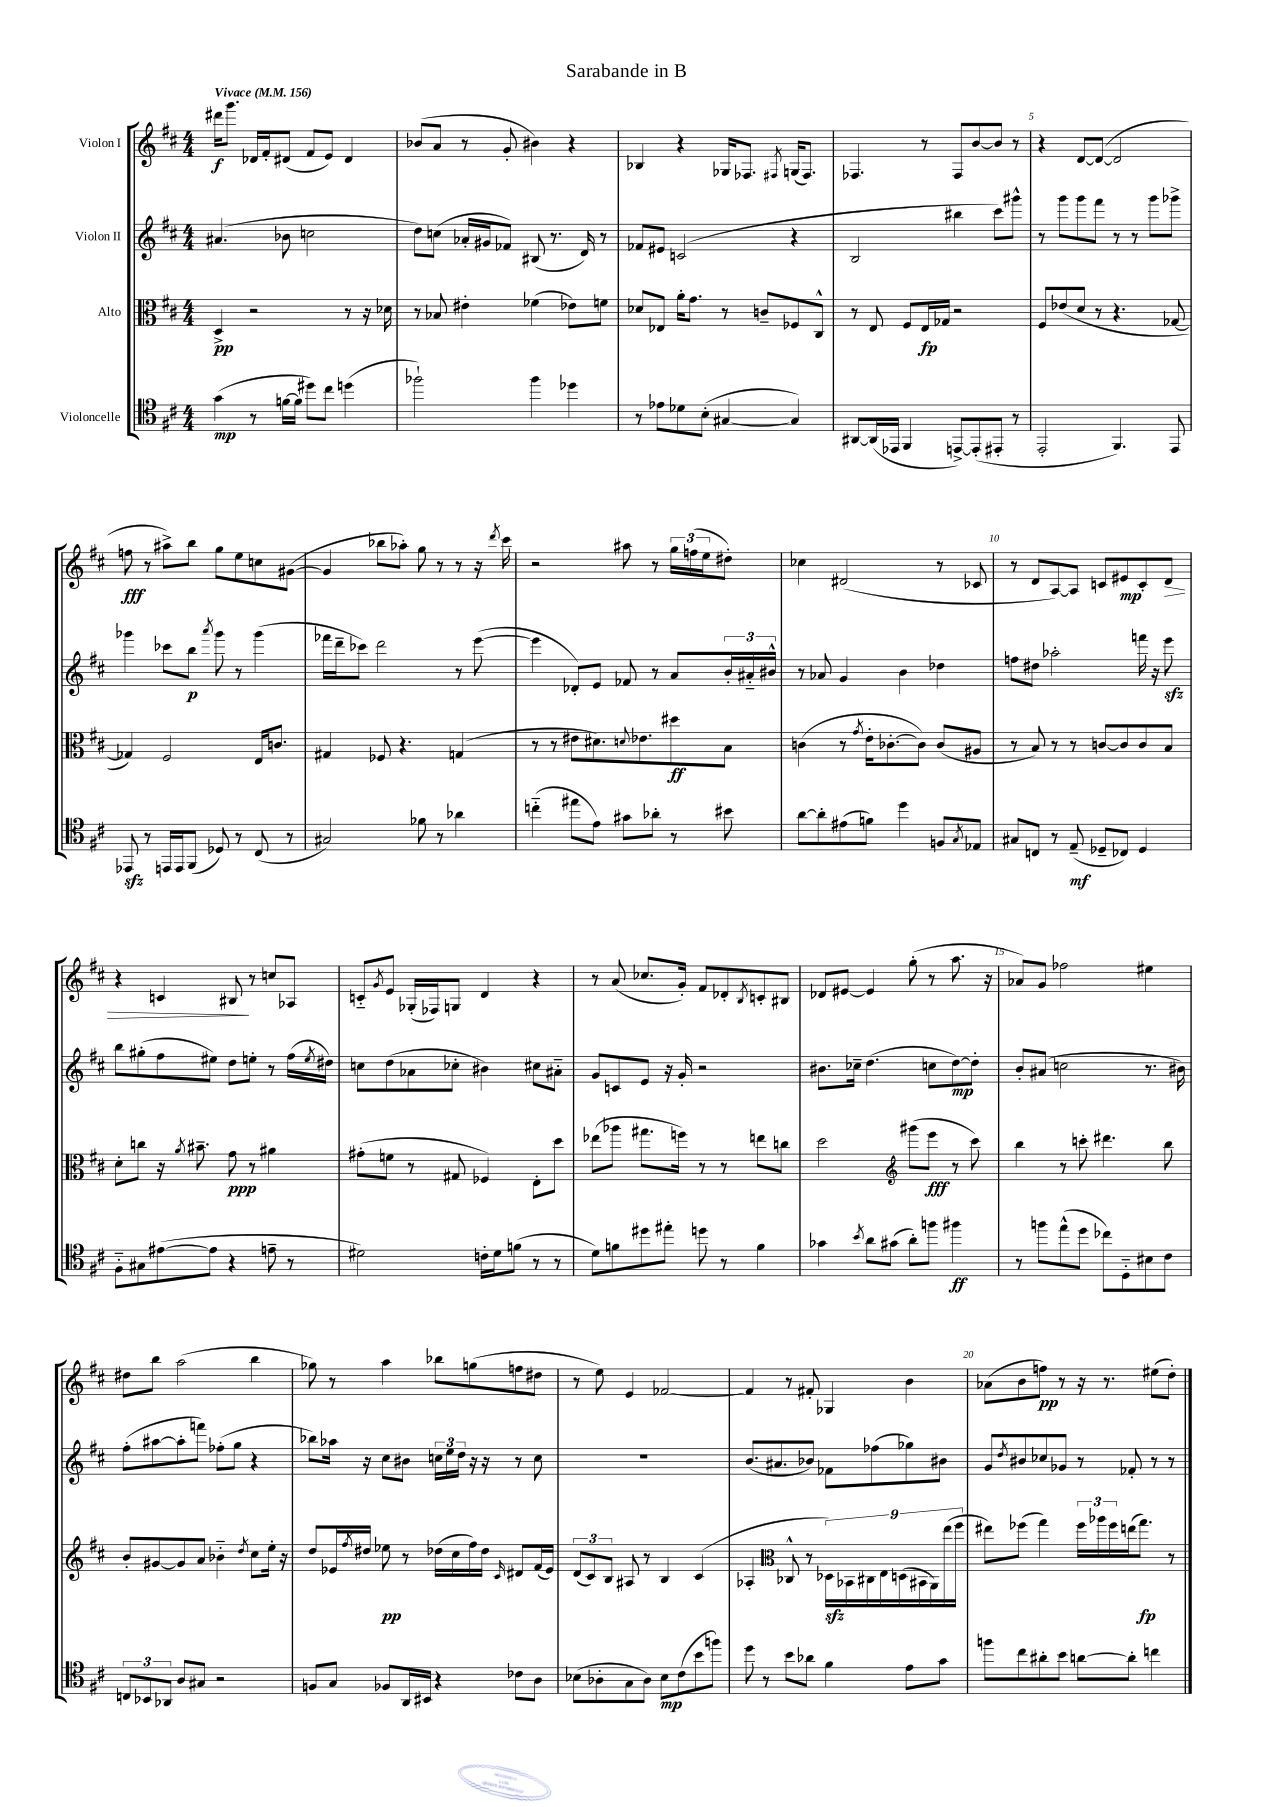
\header { title = "Sarabande in B" }
<<
\new StaffGroup <<
\new Staff = "s0" \with { instrumentName = "Violon I" } {
    \clef treble \key d \major \numericTimeSignature \time 4/4 \tempo "Vivace" 4 = 156
    dis'''16\f g'''8. des'16 fis'16-. dis'8( fis'8 e'8) dis'4 |
    bes'8( a'8 r8 g'8-. bis'4) r4 |
    bes4 r4 ges16 fes8. \acciaccatura { fis8 } g16( fis8.) |
    fes4. r8 fes8 b'8~ b'8 r8 |
    r4 d'8~ d'8~( d'2 |
    f''8\fff r8 ais''8->) b''8 g''8 e''8 c''8 gis'8~( |
    gis'4 bes''8 aes''8-.) g''8 r8 r8 r16 \acciaccatura { d'''8 } cis'''16 |
    r2 ais''8 r8 \tuplet 3/2 { g''16 f''16( e''16 } dis''8-.) |
    ces''4 dis'2( r8 ces'8 |
    r8 d'8 a8~) a8 c'8 eis'8\mp c'8-. d'8\> |
    r4 c'4 bis8\! r8 c''8 aes8 |
    c'8-_ \acciaccatura { g'8 } e'8 ges16-.( fes16) g8 d'4 r4 |
    r8 a'8( ces''8. g'16-.) fis'8 des'8-. \acciaccatura { b8 } c'8-. bis8 |
    des'8 eis'8~ eis'4 g''8-.( r8 a''8. r16 |
    aes'8) g'8 fes''2 eis''4 |
    dis''8 b''8 a''2( b''4 |
    ges''8) r8 a''4 bes''8 g''8( f''8 dis''8 |
    r8 e''8) e'4 fes'2~ |
    fes'4 r8 fis'8-. ges4 b'4 |
    aes'8( b'8 f''8\pp) r8 r16 r8. eis''8( d''8-.) \bar "|." |
}
\new Staff = "s1" \with { instrumentName = "Violon II" } {
    \clef treble \key d \major \numericTimeSignature \time 4/4
    ais'4.( bes'8 c''2 |
    d''8) c''8( aes'16-. gis'16 fes'8) bis8( r8. d'16) r8 |
    fes'8 eis'8 c'2( r4 |
    b2 bis''4 cis'''8) gis'''8-^ |
    r8 g'''8 g'''8 fis'''8 r8 r8 g'''8 ges'''8-> |
    ges'''4 ces'''8 b''8\p \acciaccatura { a'''8 } ges'''8 r8 ges'''4( |
    fes'''16 d'''16-- ces'''8) d'''2 r8 e'''8~( |
    e'''4 des'8-.) e'8 fes'8 r8 a'8 \tuplet 3/2 { b'16-. ais'16-_ bis'16-^ } |
    r8 aes'8 g'4 b'4 des''4 |
    f''8 dis''8 aes''2-. f'''16 r16 e'''8\sfz |
    b''8 gis''8-.( fis''8 eis''8) d''8 e''8-. r8 fis''16( \acciaccatura { e''8 } dis''16) |
    c''8 d''8( aes'8 ces''8-. bis'4) cis''8 ais'8-_ |
    g'8 c'8 e'8 r16 g'16-. r2 |
    bis'8. ces''16-- d''4.( c''8 d''8~\mp) d''8-. |
    b'8-. ais'8( c''2 r8. bis'16) |
    fis''8-.( ais''8~ ais''8-. f'''8) fes''8-.( g''8 r4 |
    bes''8) aes''16 r16 cis''8 bis'8 \tuplet 3/2 { c''16 e''16 d''16 } r16 r16 r8 c''8 |
    R1 |
    b'8.( ais'8. bes'8) fes'8 fes''8( ges''8) bis'8 |
    g'8 \acciaccatura { d''8 } bis'8 ces''8 ges'8 r8 fes'8-. r8 r8 \bar "|." |
}
\new Staff = "s2" \with { instrumentName = "Alto" } {
    \clef alto \key d \major \numericTimeSignature \time 4/4
    d4->\pp r2 r8 r16 des'16 |
    r8 bes8 eis'4-. fes'4( ees'8) f'8 |
    des'8 ees8 a'16-. g'8. r8 c'8-- fes8 cis8-^ |
    r8 e8 fis8 e16\fp ges16 r2 |
    fis8 ees'8( d'8 r8 r4. ges8~ |
    ges4) fis2 e16 c'8. |
    gis4 fes8 r4. g4( |
    r8 r8 eis'8 dis'8.) \appoggiatura { d'8 } ees'8. dis''8\ff b8 |
    c'4( r8 \acciaccatura { g'8 } e'16-. ces'8.~-. ces'8) ces'8( ais8 |
    r8 b8) r8 r8 c'8~ c'8 c'8 b8 |
    d'8-. c''8 r16 \acciaccatura { a'8 } bis'8.-- g'8\ppp r8 ais'4 |
    gis'8-.( f'8 r8 gis8 fes4) e8-. d''8 |
    ees''8( aes''8 gis''8. f''16) r8 r8 e''8 c''8 |
    d''2 \clef treble gis'''8( e'''8\fff r8 cis'''8) |
    b''4 r8 c'''8-. dis'''4. b''8 |
    b'8-. gis'8~ gis'8 a'8 bes'4-_ \acciaccatura { d''8 } cis''8 e''16-. r16 |
    d''8 ees'16 \acciaccatura { fis''8 } dis''16 ees''8\pp r8 des''16( cis''16 fis''16) des''16 \grace { cis'16 } dis'8 fis'16( ees'16) |
    \tuplet 3/2 { d'8( cis'8) b8 } ais8 r8 b4 cis'4( |
    aes4-. \clef alto ces8-^ r8 \tuplet 9/8 { des16\sfz) bes,16 cis16 e16 d16( bis,16 a,16) e''16( fis''16 } |
    eis''8) fes''8( g''4) \tuplet 3/2 { fes''16 aes''16 fes''16 } e''16( g''8.\fp) r8 \bar "|." |
}
\new Staff = "s3" \with { instrumentName = "Violoncelle" } {
    \clef tenor \key d \major \numericTimeSignature \time 4/4
    g'4\mp( r8 f'16~ f'16 dis''8) cis''8 d''4( |
    fes''2-!) fes''4 des''4 |
    r8 ees'8 des'8 b8-.( gis4~ gis4) |
    ais,8~ ais,16( ees,16 fis,4 e,8~->) e,8-.( eis,8-. r8 |
    e,2-. fis,4.) e,8 |
    ees,8\sfz r8 e,16 e,16 fis,8( des8) r8 cis8( r8 |
    gis2) fes'8 r8 aes'4 |
    c''4-_( eis''8 e'8) gis'8 aes'8-. r8 bis'8 |
    a'8~ a'8-. eis'8( f'8) d''4 f8 \acciaccatura { g8 } ees8 |
    gis8 c8 r8 e8--\mf( des8-- ces8) des4 |
    fis8-_ gis8 eis'8~( eis'8 r4 e'8-- r8 |
    dis'2) c'16-. dis'16 f'8( r8 r8 |
    d'8) f'8 dis''8 eis''8-. d''8 r8 f'4 |
    ges'4 \acciaccatura { b'8 } a'8 gis'8( a'8-.) f''8 fis''4\ff |
    r8 f''8 e''8-^( d''8 ces''8) d8-_ bis8 cis'8 |
    \tuplet 3/2 { c8 bes,8 aes,8 } a8 gis8 r2 |
    f8 g8 fes8 a,16 bis,16 r4 ces'8 a8 |
    bes8( aes8-. g8 aes8) bes8\mp cis'8( b'8 f''8) |
    d''8 r8 b'8 aes'8 fis'4 e'8 g'8 |
    f''8 cis''8 ais'8-. b'8 a'8~ a'8-. c''4 \bar "|." |
}
>>
>>
\layout { \context { \Score \override BarNumber.break-visibility = ##(#f #t #t) barNumberVisibility = #(every-nth-bar-number-visible 5) } }
